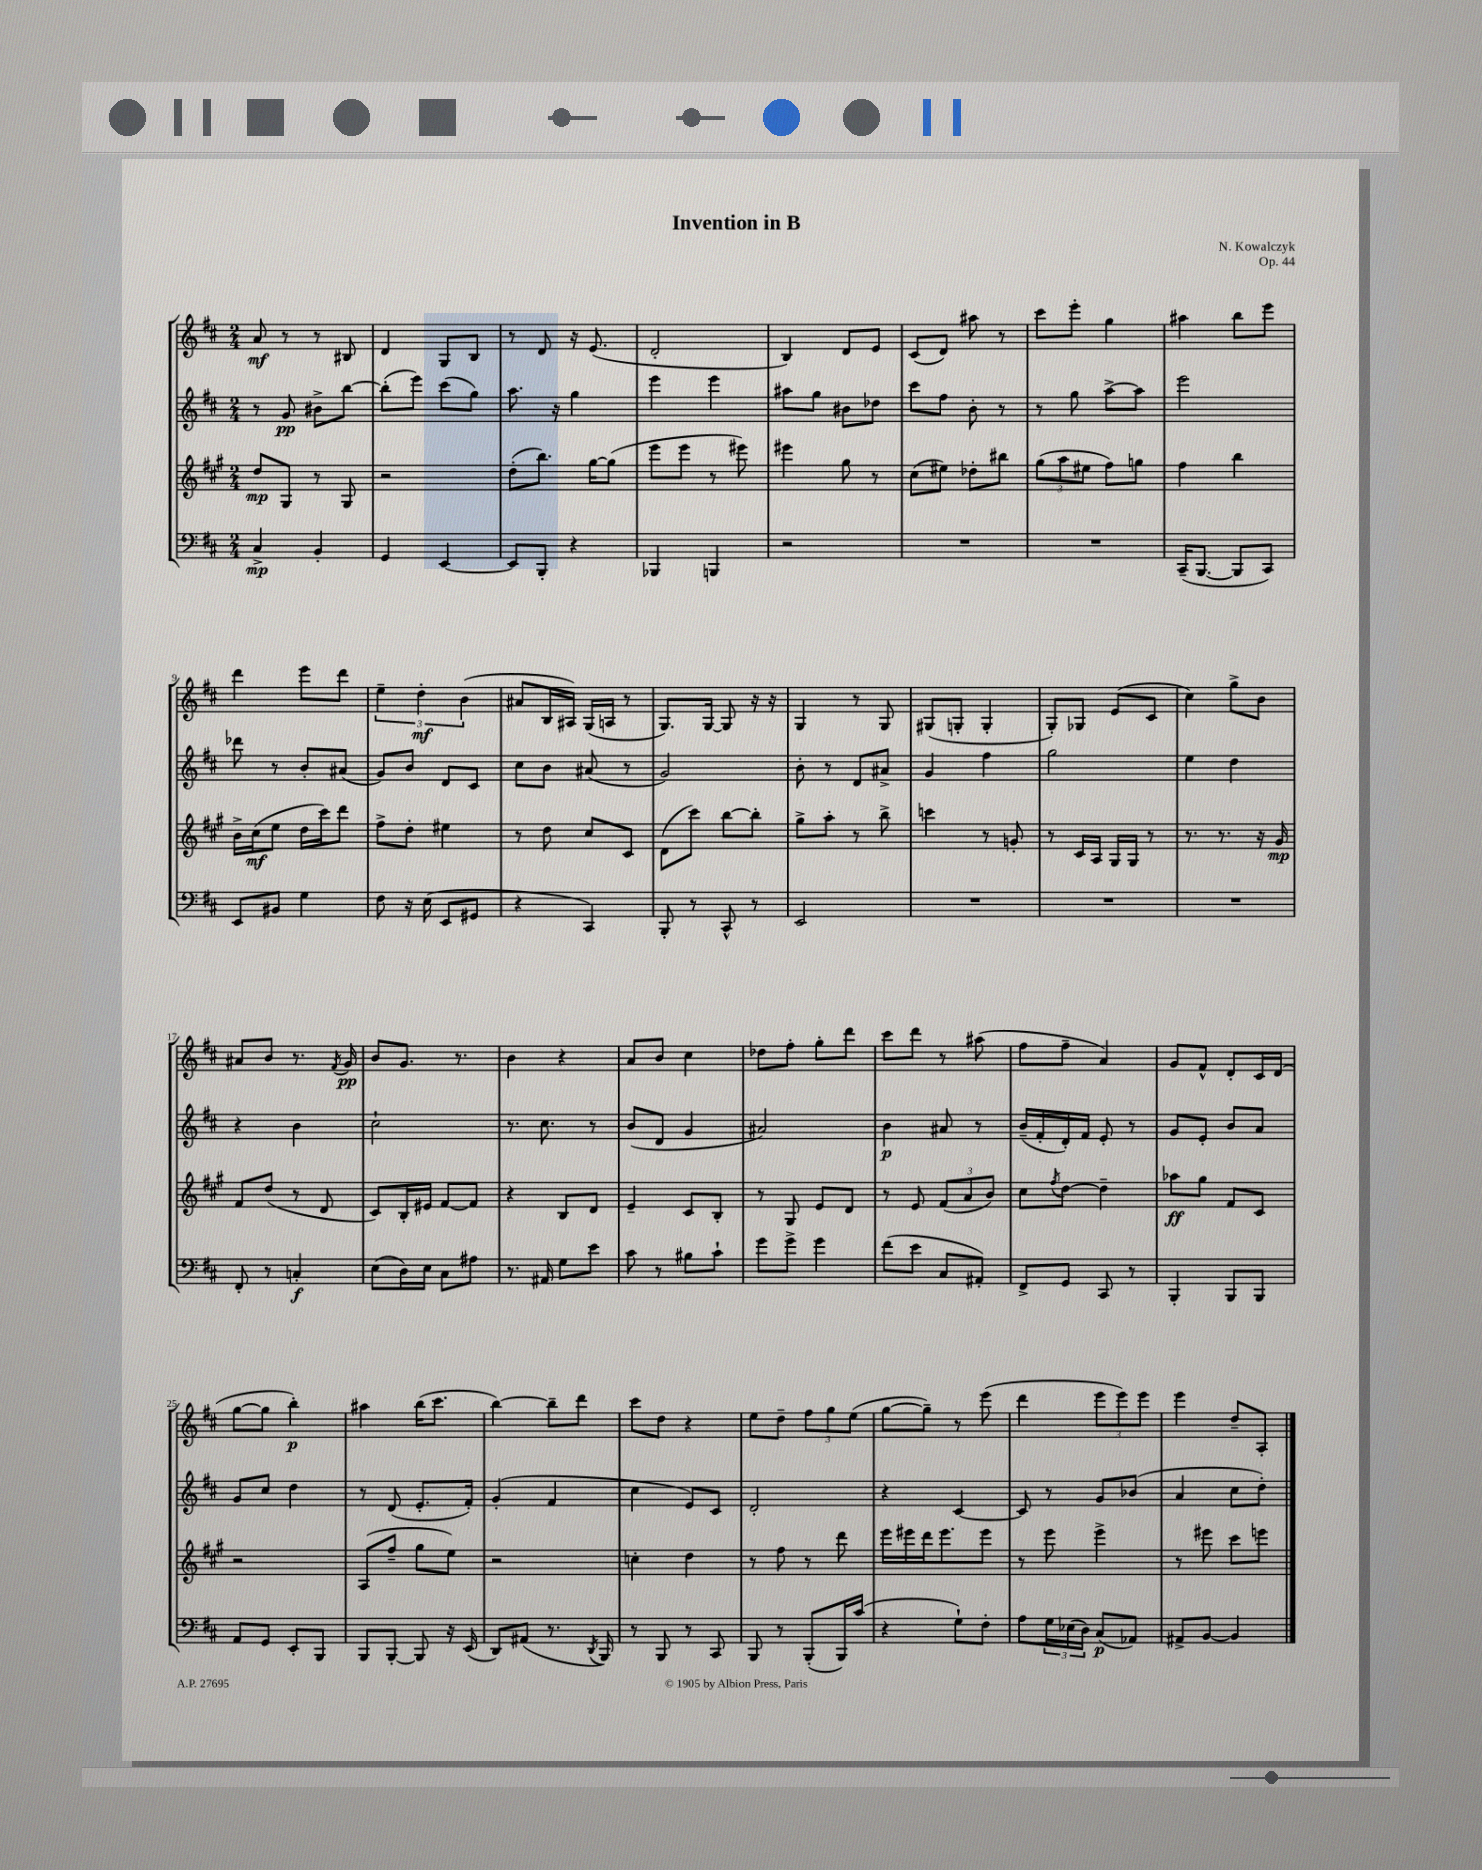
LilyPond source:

\header { title = "Invention in B" composer = "N. Kowalczyk" opus = "Op. 44" }
<<
\new StaffGroup <<
\new Staff = "s0" {
    \clef treble \key d \major \numericTimeSignature \time 2/4
    a'8\mf r8 r8 bis8 |
    d'4 g8 b8 |
    r8 d'8 r16 e'8.( |
    d'2-. |
    b4) d'8 e'8 |
    cis'8( d'8) ais''8 r8 |
    cis'''8 e'''8-. g''4 |
    ais''4 b''8 e'''8 |
    d'''4 e'''8 d'''8 |
    \tuplet 3/2 { e''4-- d''4-.\mf b'4( } |
    ais'8 b16 ais16) g16( a16 r8 |
    g8.) g16~ g8 r16 r16 |
    g4 r8 g8 |
    gis8( g8-. g4-. |
    g8-.) ges8 e'8( cis'8 |
    cis''4) g''8-> b'8 |
    ais'8 b'8 r8. \acciaccatura { fis'8 } g'16\pp |
    b'8 g'8. r8. |
    b'4 r4 |
    a'8 b'8 cis''4 |
    des''8 fis''8-. g''8-. d'''8 |
    cis'''8 d'''8 r8 ais''8( |
    fis''8 fis''8-- a'4) |
    g'8 fis'8-^ d'8-. cis'16 d'16( |
    g''8~ g''8 b''4-.\p) |
    ais''4 b''16( cis'''8. |
    b''4~) b''8-- d'''8 |
    cis'''8 d''8 r4 |
    e''8 d''8-- \tuplet 3/2 { fis''8 g''8 e''8( } |
    g''8~ g''8--) r8 e'''8( |
    d'''4 \tuplet 3/2 { e'''8 e'''8) e'''8 } |
    e'''4 d''8-- a8-. \bar "|." |
}
\new Staff = "s1" {
    \clef treble \key d \major \numericTimeSignature \time 2/4
    r8 g'8\pp bis'8-> b''8~ |
    b''8-.( e'''8) cis'''8( g''8) |
    a''8. r16 g''4 |
    e'''4 e'''4 |
    ais''8 g''8 bis'8 des''8 |
    cis'''8 fis''8 b'8-. r8 |
    r8 g''8 a''8~-> a''8 |
    e'''2 |
    des'''8 r8 b'8-. ais'8( |
    g'8) b'8 d'8 cis'8 |
    cis''8 b'8 ais'8( r8 |
    g'2) |
    b'8-. r8 d'8 ais'8-> |
    g'4 fis''4 |
    g''2 |
    e''4 d''4 |
    r4 b'4 |
    cis''2-! |
    r8. cis''8. r8 |
    b'8( d'8 g'4 |
    ais'2) |
    b'4\p ais'8 r8 |
    b'16--( fis'16-. d'16-.) fis'16 e'8-. r8 |
    g'8 e'8-. b'8 a'8 |
    g'8 cis''8 d''4 |
    r8 d'8( e'8.-. fis'16-.) |
    g'4-.( fis'4 |
    cis''4 e'8) cis'8 |
    d'2-. |
    r4 cis'4~ |
    cis'8 r8 g'8 bes'8( |
    a'4 cis''8 d''8-.) \bar "|." |
}
\new Staff = "s2" {
    \clef treble \key a \major \numericTimeSignature \time 2/4
    d''8\mp gis8 r8 gis8 |
    r2 |
    d''8-.( b''8.) gis''16~ gis''8( |
    e'''8 e'''8 r8 eis'''8) |
    eis'''4 gis''8 r8 |
    cis''8( eis''8) des''8-. bis''8 |
    \tuplet 3/2 { gis''8( a''8 eis''8 } fis''8) g''8 |
    fis''4 b''4 |
    b'16-> cis''16\mf( e''8 d''16 cis'''16) d'''8 |
    fis''8-> d''8-. eis''4 |
    r8 d''8 cis''8 cis'8 |
    d'8( cis'''8) b''8~ b''8-. |
    gis''8-> a''8-. r8 b''8-> |
    c'''4 r8 g'8-. |
    r8 cis'16 a16 gis16 gis16 r8 |
    r8. r8. r16 gis'16\mp |
    fis'8 d''8( r8 d'8 |
    cis'8) b16-. eis'16 fis'8~ fis'8 |
    r4 b8 d'8 |
    e'4-- cis'8 b8-. |
    r8 gis8 e'8 d'8 |
    r8 e'8 \tuplet 3/2 { fis'8( a'8 b'8) } |
    cis''8 \acciaccatura { fis''8 } d''8~ d''4-- |
    aes''8\ff gis''8 fis'8 cis'8 |
    r2 |
    a8( fis''8-- gis''8 e''8) |
    r2 |
    c''4-. d''4 |
    r8 fis''8 r8 d'''8 |
    e'''16 eis'''16 d'''16 eis'''8. eis'''8 |
    r8 e'''8 e'''4-> |
    r8 eis'''8 cis'''8 e'''8 \bar "|." |
}
\new Staff = "s3" {
    \clef bass \key d \major \numericTimeSignature \time 2/4
    cis4->\mp b,4-. |
    g,4 e,4~ |
    e,8 b,,8-. r4 |
    bes,,4 b,,4 |
    r2 |
    R2 |
    R2 |
    cis,16--( b,,8.~ b,,8 cis,8) |
    e,8 bis,8 g4 |
    fis8 r16 e16( e,8 gis,8 |
    r4 cis,4) |
    b,,8-. r8 cis,8-^ r8 |
    e,2 |
    R2 |
    R2 |
    R2 |
    fis,8-. r8 c4-.\f |
    e8( d16) e16 cis8 ais8 |
    r8. ais,16 g8 e'8 |
    cis'8 r8 bis8 cis'8-! |
    g'8 g'8-> g'4 |
    fis'8( e'8 cis8 ais,8-.) |
    fis,8-> g,8 cis,8 r8 |
    b,,4-. b,,8 b,,8 |
    a,8 g,8 e,8-. b,,8 |
    b,,8 b,,8~-. b,,8 r16 e,16( |
    d,8) ais,8( r8. \acciaccatura { d,8 } b,,16) |
    r8 b,,8 r8 cis,8 |
    b,,8 r8 b,,8-.( b,,16) cis'16( |
    r4 g8-!) fis8-. |
    a8 \tuplet 3/2 { g16 ees16( d16) } cis8\p( aes,8) |
    ais,8-> b,8~ b,4 \bar "|." |
}
>>
>>
